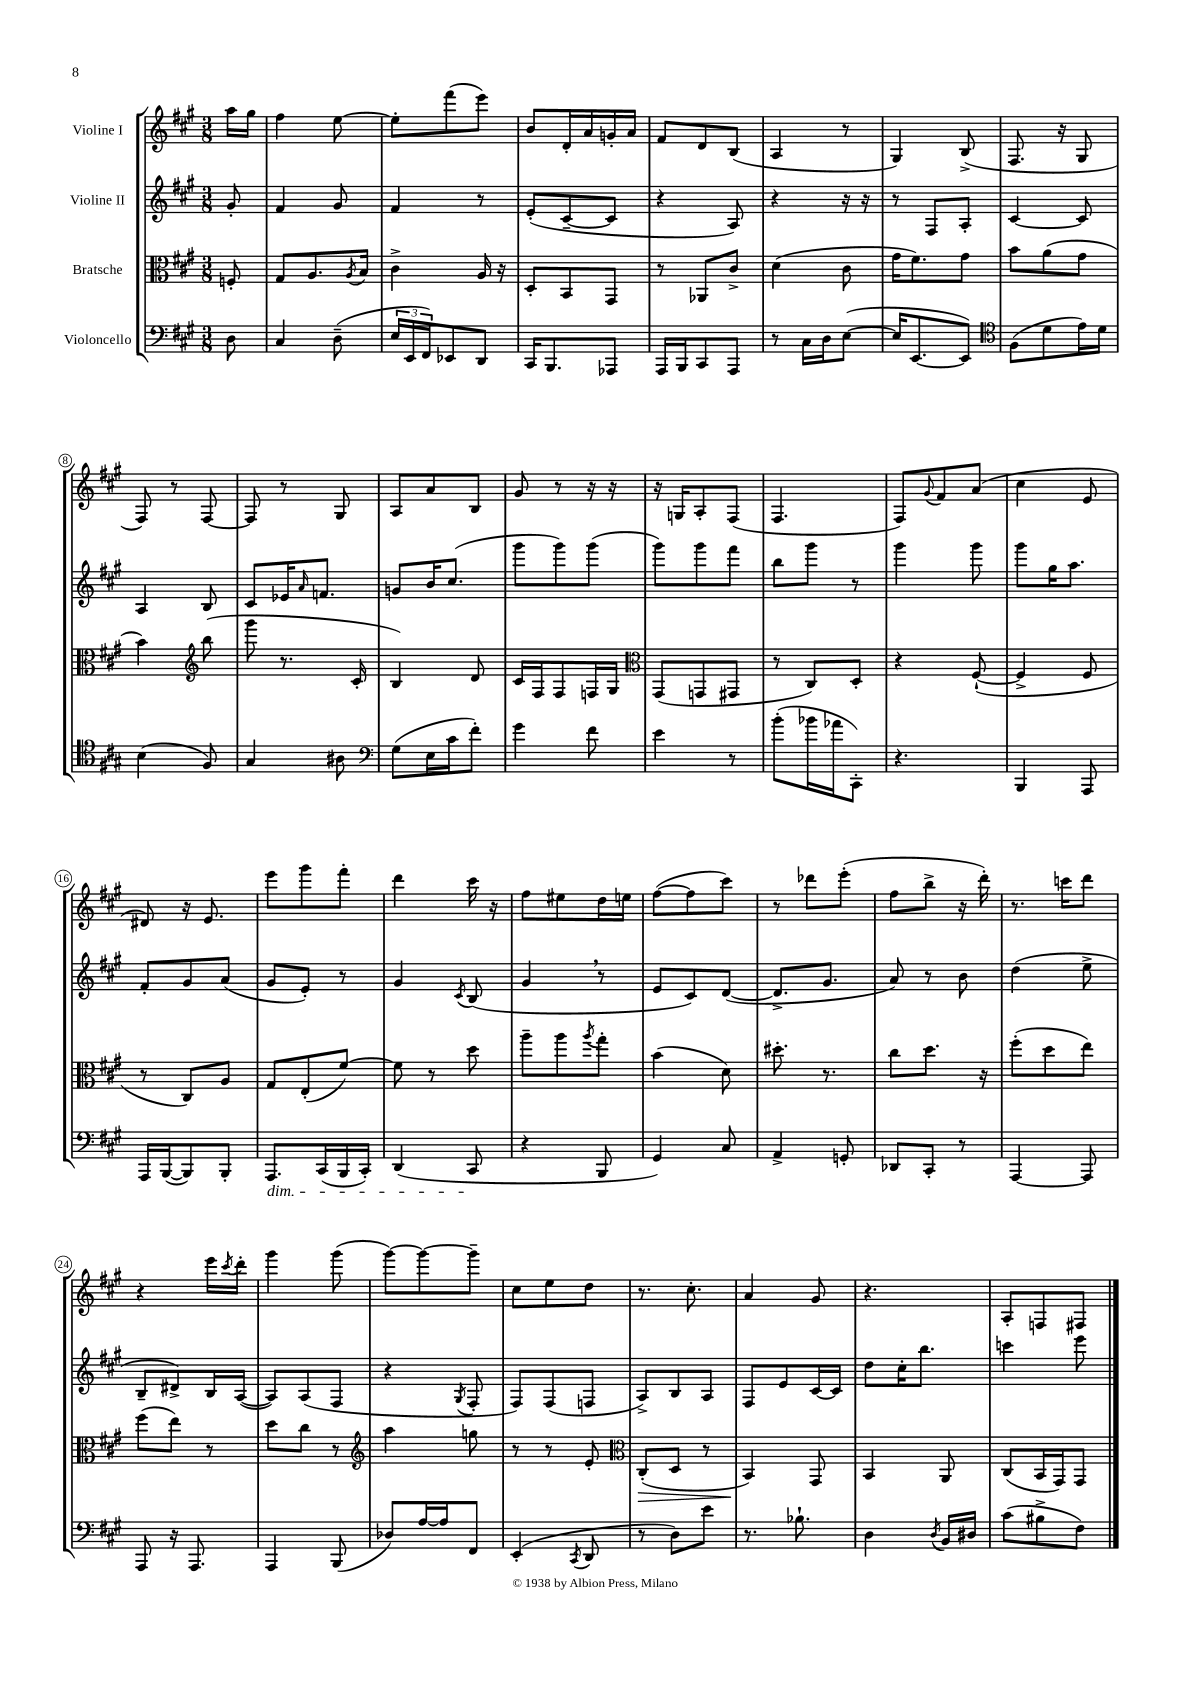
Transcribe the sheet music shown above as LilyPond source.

<<
\new StaffGroup <<
\new Staff = "s0" \with { instrumentName = "Violine I" } {
    \clef treble \key a \major \numericTimeSignature \time 3/8 \partial 8
    a''16 gis''16 |
    fis''4 e''8~ |
    e''8-. fis'''8( e'''8) |
    b'8 d'16-. a'16 g'16-. a'16 |
    fis'8 d'8 b8( |
    a4 r8 |
    gis4) b8->( |
    fis8. r16 gis8 |
    fis8) r8 fis8~ |
    fis8 r8 gis8 |
    a8 a'8 b8 |
    gis'8 r8 r16 r16 |
    r16 g16 a8-. fis8( |
    fis4. |
    fis8) \appoggiatura { gis'8 } fis'8 a'8( |
    cis''4 e'8 |
    dis'8) r16 e'8. |
    e'''8 gis'''8 fis'''8-. |
    d'''4 cis'''16 r16 |
    fis''8 eis''8 d''16 e''16 |
    fis''8~( fis''8 cis'''8) |
    r8 des'''8 e'''8-.( |
    fis''8 b''8-> r16 d'''16-.) |
    r8. c'''16 d'''8 |
    r4 e'''16 \acciaccatura { cis'''8 } d'''16-. |
    gis'''4 gis'''8( |
    gis'''8~) gis'''8~ gis'''8-- |
    cis''8 e''8 d''8 |
    r8. cis''8.-. |
    a'4 gis'8 |
    r4. |
    a8-. f8 fis8 \bar "|." |
}
\new Staff = "s1" \with { instrumentName = "Violine II" } {
    \clef treble \key a \major \numericTimeSignature \time 3/8 \partial 8
    gis'8-. |
    fis'4 gis'8 |
    fis'4 r8 |
    e'8-.( cis'8~-- cis'8 |
    r4 a8) |
    r4 r16 r16 |
    r8 fis8 a8-. |
    cis'4~ cis'8 |
    a4 b8 |
    cis'8 ees'16 \grace { a'16 } f'8. |
    g'8 b'16 cis''8.( |
    gis'''8 gis'''8) gis'''8( |
    gis'''8) gis'''8 fis'''8 |
    b''8 gis'''8 r8 |
    gis'''4 gis'''8 |
    gis'''8 gis''16 a''8. |
    fis'8-. gis'8 a'8( |
    gis'8 e'8-.) r8 |
    gis'4 \acciaccatura { cis'8 } b8( |
    gis'4 \breathe r8 |
    e'8 cis'8) d'8~( |
    d'8.-> gis'8. |
    a'8) r8 b'8 |
    d''4( e''8-> |
    b8-- dis'8->) b16 a16~( |
    a8) a8( fis8 |
    r4 \acciaccatura { gis8 } fis8-. |
    fis8) fis8( f8 |
    a8->) b8 a8 |
    fis8 e'8 cis'16~ cis'16 |
    d''8 cis''16-. b''8. |
    c'''4 e'''8 \bar "|." |
}
\new Staff = "s2" \with { instrumentName = "Bratsche" } {
    \clef alto \key a \major \numericTimeSignature \time 3/8 \partial 8
    f8-. |
    gis8 a8. \acciaccatura { a8 } b16 |
    cis'4-> a16 r16 |
    d8-. b,8 gis,8 |
    r8 aes,8 cis'8-> |
    d'4( cis'8 |
    gis'16 fis'8.) gis'8 |
    b'8 a'8( gis'8 |
    b'4) \clef treble b''8( |
    gis'''8 r8. cis'16-. |
    b4) d'8 |
    cis'16 fis16 fis8 f16 gis16 |
    \clef alto gis,8( g,8 gis,8 |
    r8 cis8) d8-. |
    r4 fis8~-!( |
    fis4-> fis8 |
    r8 cis8) a8 |
    gis8 e8-.( fis'8~) |
    fis'8 r8 d''8 |
    a''8-- a''8 \acciaccatura { a''8 } gis''8-. |
    b'4( d'8) |
    dis''8.-. r8. |
    cis''8 d''8. r16 |
    fis''8-.( d''8 e''8) |
    fis''8( e''8) r8 |
    d''8 cis''8 r8 |
    \clef treble a''4 g''8 |
    r8 r8 e'8-. |
    \clef alto cis8-.\>( d8 r8 |
    b,4\!) gis,8 |
    b,4 a,8 |
    cis8( b,16 gis,16) gis,8 \bar "|." |
}
\new Staff = "s3" \with { instrumentName = "Violoncello" } {
    \clef bass \key a \major \numericTimeSignature \time 3/8 \partial 8
    d8 |
    cis4 d8--( |
    \tuplet 3/2 { e16 e,16 fis,16) } ees,8 d,8 |
    cis,16 b,,8. aes,,8 |
    a,,16 b,,16 cis,8 a,,8 |
    r8 cis16 d16 e8~( |
    e16 e,8.~ e,8) |
    \clef tenor fis8( d'8 e'16) d'16 |
    b4( fis8) |
    gis4 ais8 |
    \clef bass gis8( e16 cis'16 fis'8-.) |
    gis'4 fis'8 |
    e'4 r8 |
    b'8-.( bes'16 aes'16 cis,8-.) |
    r4. |
    b,,4 a,,8 |
    a,,16 b,,16~( b,,8) b,,8-. |
    a,,8.\dim cis,16( b,,16 cis,16-.) |
    d,4( cis,8\! |
    r4 b,,8 |
    gis,4) cis8 |
    a,4-> g,8-. |
    des,8 cis,8-. r8 |
    a,,4~ a,,8 |
    a,,8 r16 a,,8. |
    a,,4 b,,8( |
    des8) a16~ a16 fis,8 |
    e,4-.( \acciaccatura { cis,8 } d,8 |
    r8 d8) e'8 |
    r8. bes8.-! |
    d4 \acciaccatura { d8 } b,16 dis16 |
    cis'8( bis8-> fis8) \bar "|." |
}
>>
>>
\layout { \context { \Score \override BarNumber.stencil = #(make-stencil-circler 0.1 0.3 ly:text-interface::print) } }
